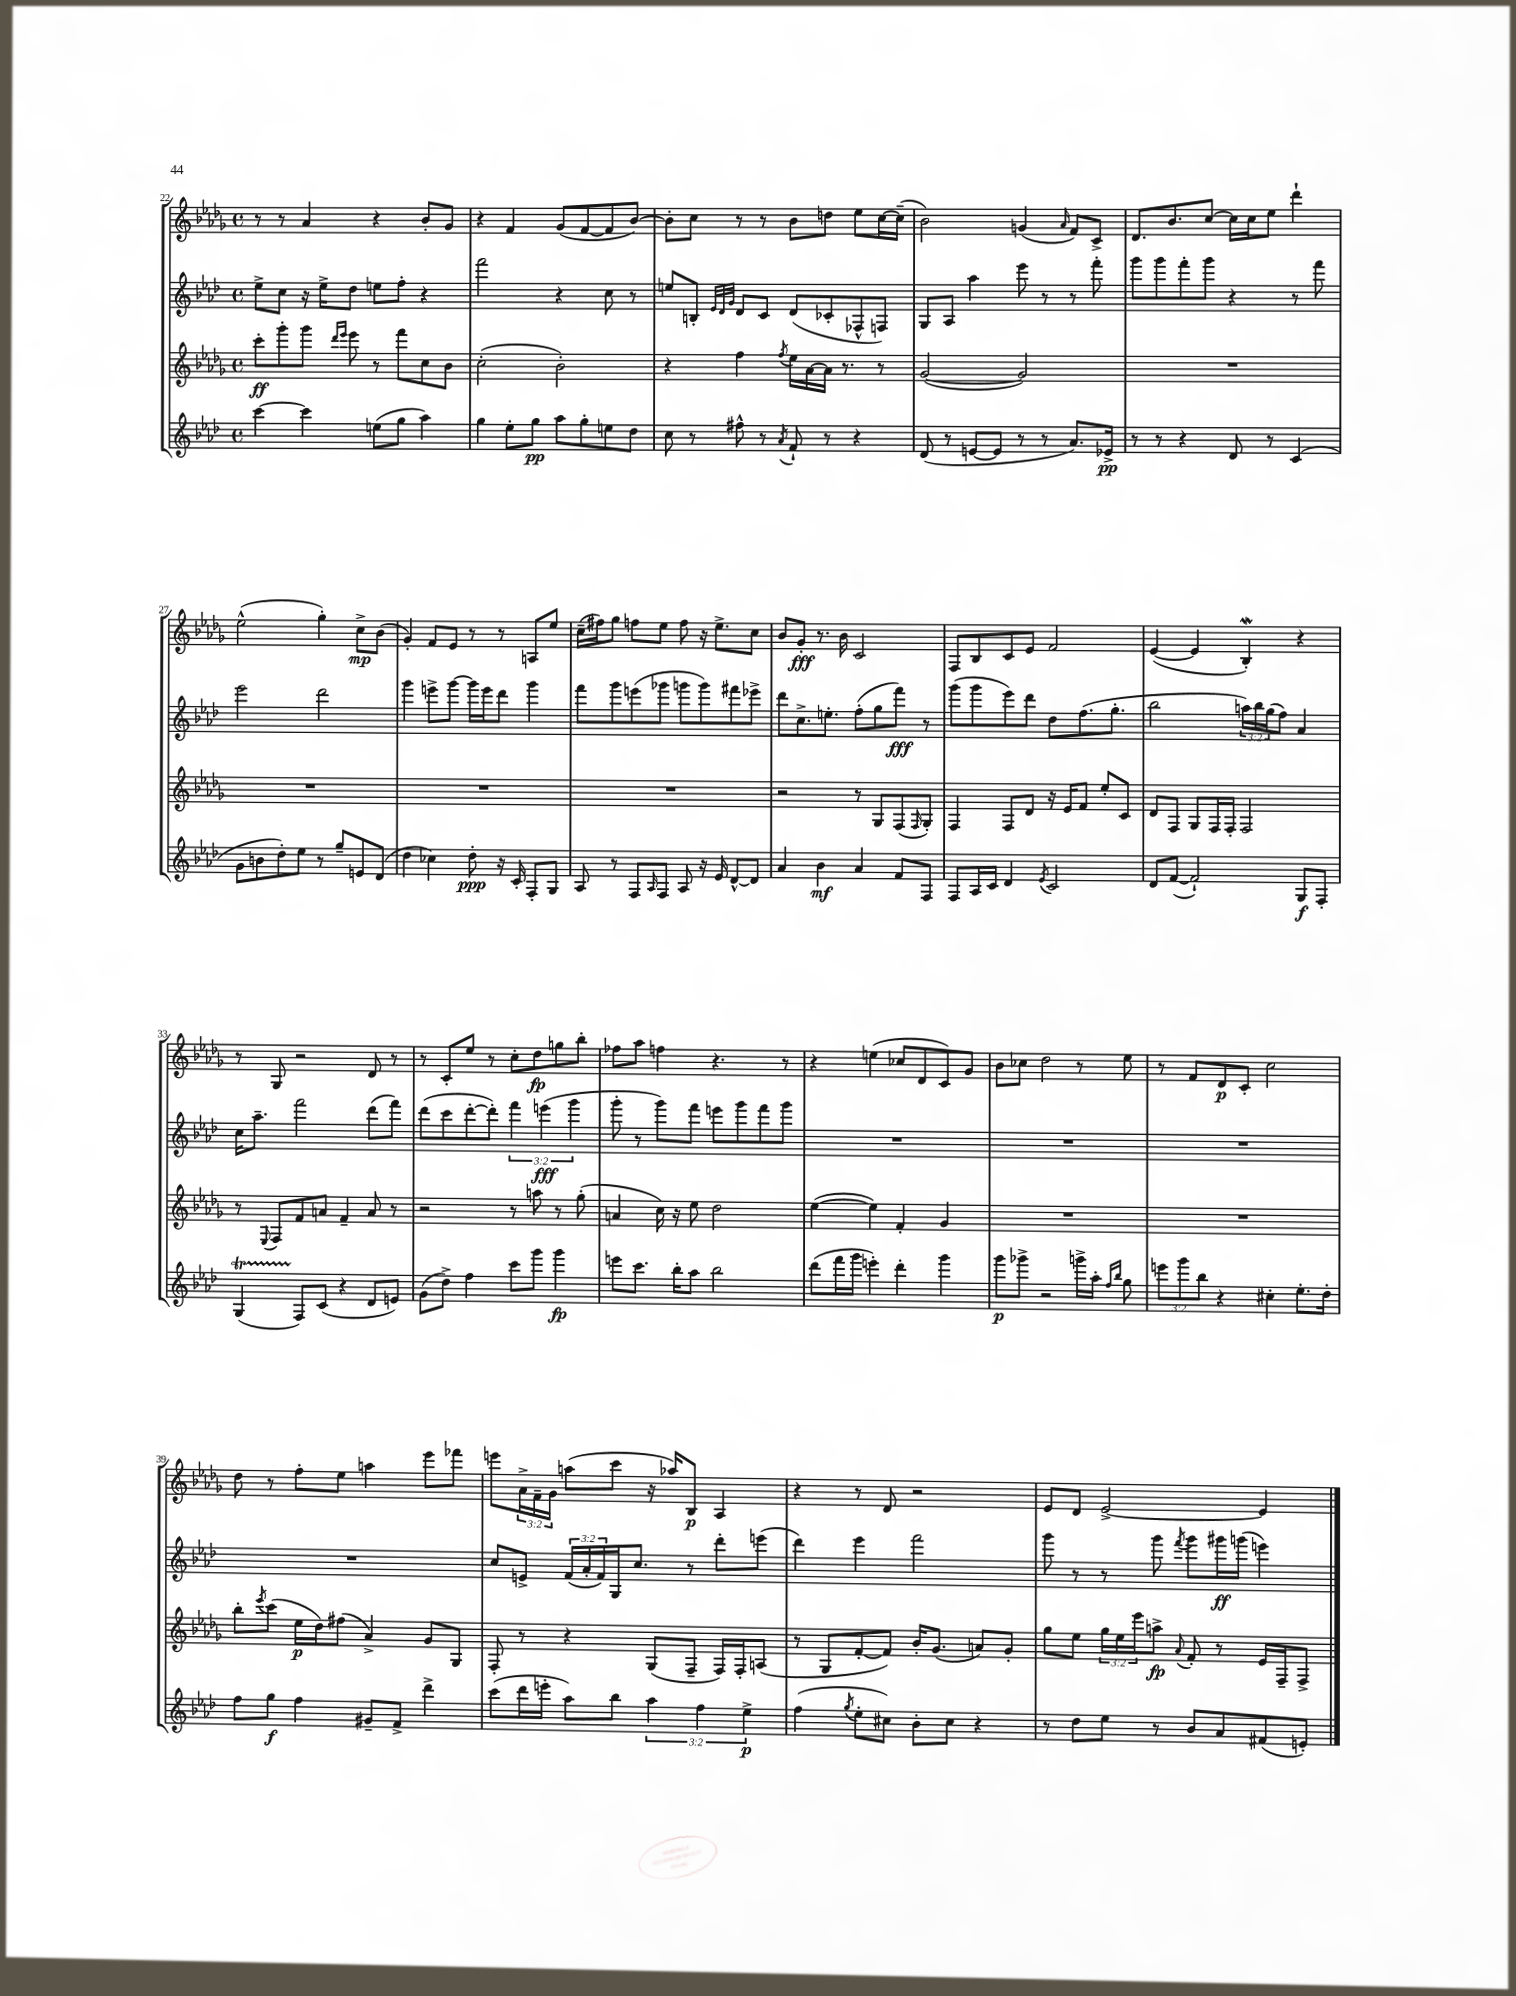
<<
\new StaffGroup <<
\new Staff = "s0" {
    \clef treble \key des \major \defaultTimeSignature \time 4/4 \override Staff.TupletNumber.text = #tuplet-number::calc-fraction-text
    r8 r8 aes'4 r4 bes'8-. ges'8 |
    r4 f'4 ges'8( f'8~ f'8 bes'8~) |
    bes'8-. c''8 r8 r8 bes'8 d''8 ees''8 c''16~ c''16--( |
    bes'2) g'4( \grace { aes'16 } f'8) c'8-> |
    des'8. bes'8. c''8~ c''16 c''16 ees''8 des'''4-! |
    ees''2-^( ges''4-.) c''8->\mp bes'8( |
    ges'4-.) f'8 ees'8 r8 r8 a8 ees''8 |
    c''16--( fis''16) ges''8 f''8 ees''8 f''8 r16 ees''8.-> c''8 |
    bes'8 ges'8-.\fff r8. bes'16 c'2 |
    f8 bes8 c'8 ees'8 f'2 |
    ees'4~( ees'4 bes4-.\mordent) r4 |
    r8 ges8 r2 des'8 r8 |
    r8 c'8-. ees''8 r8 c''8-. des''8\fp g''8 bes''8-. |
    fes''8 aes''8 f''4 r4. r8 |
    r4 e''4( ces''8 des'8 c'8) ges'8 |
    bes'8 ces''8 des''2 r8 ees''8 |
    r8 f'8 des'8\p c'8-. c''2 |
    des''8 r8 f''8-. ees''8 a''4 ees'''8 fes'''8 |
    e'''8 \tuplet 3/2 { aes'16-> f'16-- ges'16 } a''8( c'''8 r16 aes''16) bes8\p aes4 |
    r4 r8 des'8 r2 |
    ees'8 des'8 ees'2~-> ees'4 \bar "|." |
}
\new Staff = "s1" {
    \clef treble \key aes \major \defaultTimeSignature \time 4/4 \override Staff.TupletNumber.text = #tuplet-number::calc-fraction-text
    ees''8-> c''8 r16 ees''16-> des''8 e''8 f''8-. r4 |
    f'''2 r4 c''8 r8 |
    e''8 b8-. \grace { ees'32 des'32 g'32 } des'8 c'8 des'8( ces'8-. fes8-^ f8) |
    g8 aes8 aes''4 ees'''8 r8 r8 f'''8-. |
    g'''8 g'''8 f'''8-. g'''8 r4 r8 f'''8 |
    ees'''2 des'''2 |
    g'''4 e'''8-> g'''8~ g'''16 e'''16 des'''8 g'''4 |
    f'''8 g'''8 e'''8( ges'''8 g'''8 g'''8) fis'''8 ees'''8-> |
    des'''8 c''8.-> e''8.-. f''8-.( g''8 f'''8\fff) r8 |
    g'''8( g'''8 ees'''8) des'''8 des''8 f''8.( g''8.-. |
    bes''2 \tuplet 3/2 { a''16) bes''16 g''16( } f''8) aes'4 |
    c''16 aes''8.-- f'''2 des'''8( f'''8) |
    des'''8( c'''8 des'''8~-. des'''8-.) \tuplet 3/2 { f'''4 e'''4\fff( g'''4 } |
    g'''8-. r8 g'''8) f'''8 e'''8 g'''8 f'''8 g'''8 |
    R1 |
    R1 |
    R1 |
    R1 |
    c''8 e'8-> \tuplet 3/2 { f'16( aes'16-. f'16) } g16 c''8. r8 des'''8-. e'''8( |
    des'''4) ees'''4 f'''2 |
    g'''8 r8 r8 g'''8 \acciaccatura { f'''8 } g'''8 gis'''16\ff g'''16( e'''4) \bar "|." |
}
\new Staff = "s2" {
    \clef treble \key des \major \defaultTimeSignature \time 4/4 \override Staff.TupletNumber.text = #tuplet-number::calc-fraction-text
    c'''8-.\ff ges'''8-. ges'''8 \grace { des'''16 ees'''16 } ees'''8 r8 f'''8 c''8 bes'8 |
    c''2-.( bes'2-.) |
    r4 f''4 \acciaccatura { f''8 } ees''16 aes'16~ aes'16 r8. r8 |
    ges'2~( ges'2) |
    R1 |
    R1 |
    R1 |
    R1 |
    r2 r8 ges8 f8( \grace { f16 } ges8-.) |
    f4 f8 des'8 r16 ees'16 f'8 ees''8-. c'8 |
    des'8 f8 ges8 f16 f16-. f2 |
    r8 \appoggiatura { ees8 } f8 f'8 a'8 f'4-- a'8 r8 |
    r2 r8 a''8 r8 ges''8-.( |
    a'4 c''16) r16 ees''8 des''2 |
    ees''4~( ees''4) f'4-. ges'4 |
    R1 |
    R1 |
    bes''8-. \acciaccatura { ees'''8 } c'''8( ees''16\p des''16) fis''8( aes'4->) ges'8 ges8 |
    f8-. r8 r4 ges8( f8-- f16) f16-. a8( |
    r8 ges8 f'8~-. f'8) bes'16-. ges'8.( a'8) ges'8-. |
    ges''8 ees''8 \tuplet 3/2 { ges''16 ees''16 ees'''16 } a''8->\fp \appoggiatura { aes'8 } f'8-. r8 ees'16 f16-- f8-> \bar "|." |
}
\new Staff = "s3" {
    \clef treble \key aes \major \defaultTimeSignature \time 4/4 \override Staff.TupletNumber.text = #tuplet-number::calc-fraction-text
    c'''4~ c'''4 e''8( g''8 aes''4) |
    g''4 ees''8-. g''8\pp aes''8 g''8-. e''8 des''8 |
    c''8 r8 fis''8-^ r8 \acciaccatura { aes'8 } f'8-! r8 r4 |
    des'8( r8 e'8~ e'8 r8 r8 aes'8.) ees'16->\pp |
    r8 r8 r4 des'8 r8 c'4( |
    g'8 b'8 des''8-.) ees''8 r8 g''8-- e'8 des'8( |
    des''4 ces''4) des''8-.\ppp r16 c'16-. f8-. g8 |
    aes8 r8 f8 \grace { aes16 } f8 aes8 r16 ees'16 des'8~-^ des'8 |
    aes'4 bes'4\mf aes'4 f'8 f8 |
    f8 aes16 c'16 des'4 \acciaccatura { ees'8 } c'2 |
    des'8 f'8~( f'2-!) g8\f f8-. |
    g4\startTrillSpan( f8\stopTrillSpan) c'8( r4 des'8 e'8) |
    g'8( des''8->) f''4 c'''8 g'''8 g'''4\fp |
    e'''8 c'''8. bes''16-. aes''8 bes''2 |
    des'''8( f'''16 g'''16 e'''4-.) des'''4-. g'''4 |
    g'''8\p ges'''8-> r2 g'''16-> aes''16-. \grace { f''16 bes''16 } g''8 |
    \tuplet 3/2 { e'''8 g'''8 bes''8 } r4 cis''4-. ees''8.-. des''16-. |
    f''8 g''8\f f''4 gis'8-- f'8-> des'''4-> |
    c'''8( des'''16 e'''16-. aes''8) bes''8 \tuplet 3/2 { aes''4 f''4 ees''4->\p } |
    f''4( \acciaccatura { g''8 } ees''8-. cis''8) bes'8-. cis''8 r4 |
    r8 des''8 ees''8 r8 bes'8 aes'8 fis'8( e'8-.) \bar "|." |
}
>>
>>
\layout { \context { \Score currentBarNumber = #22 } }
